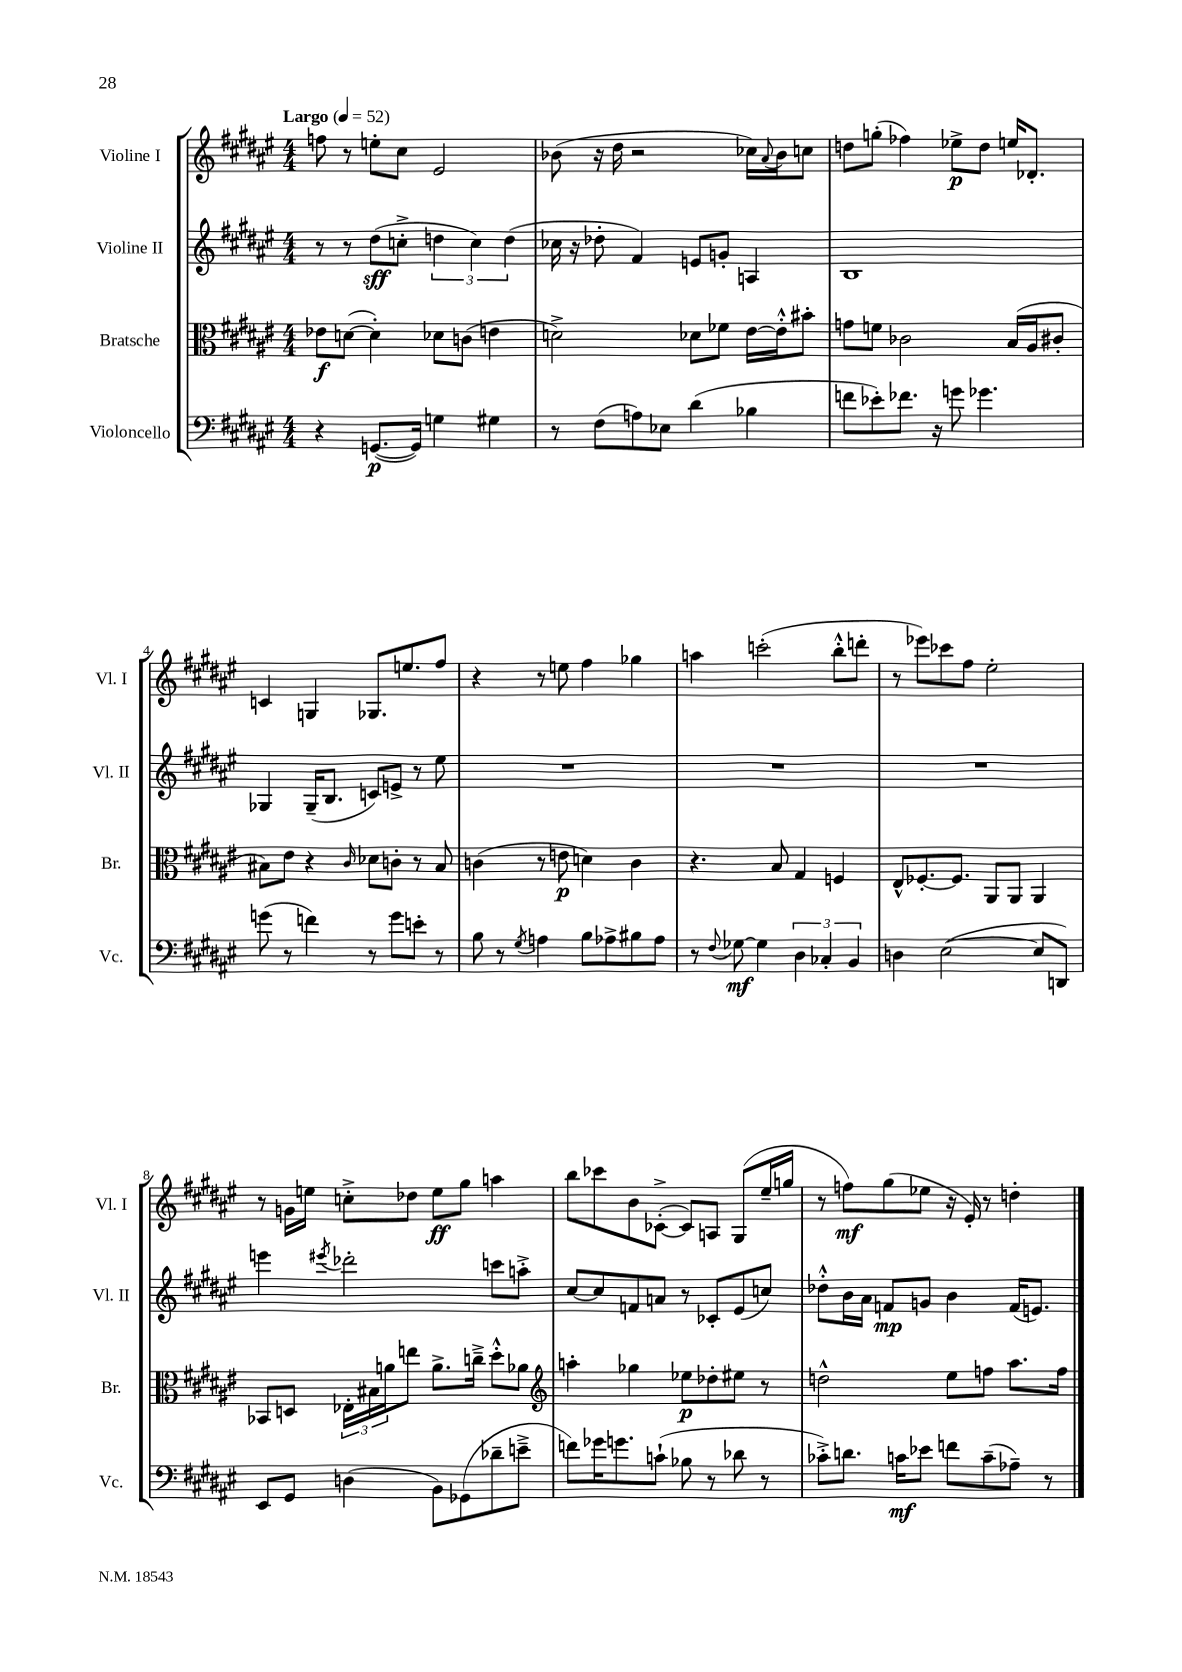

**kern	**kern	**kern	**kern
*staff4	*staff3	*staff2	*staff1
*clefF4	*clefC3	*clefG2	*clefG2
*k[f#c#g#d#a#e#]	*k[f#c#g#d#a#e#]	*k[f#c#g#d#a#e#]	*k[f#c#g#d#a#e#]
*M4/4	*M4/4	*M4/4	*M4/4
*MM52	*MM52	*MM52	*MM52
4r	8e-\L	8r	8ff\
.	([8d\J	8r	8r
([8.GG/L	4d'\])	(8dd#\L	8ee'\L
.	.	8cc'^\J	8cc#\J
16GG/]Jk)	.	.	.
4G\	8d-\L	6dd\	2e#/
.	(8c\J	.	.
.	.	6cc\)	.
4G#\	4e\	.	.
.	.	(6dd\	.
=	=	=	=
8r	2d^\)	16cc-\	(8b-\
.	.	16r	.
(8F#\L	.	8dd-'\	16r
.	.	.	16dd#\
8A\)	.	4f#/)	2r
8E-\J	.	.	.
(4d#\	8d-\L	8e/L	.
.	8f-\J	8g'/J	.
4B-\	[16e#\LL	4A/	16cc-\LL)
.	.	.	8qqa#/
.	16e#'^^\]J	.	16b-\J
.	8b#'\J	.	8cc\J
=	=	=	=
8f\L	8g\L	1B	8dd\L
8e-'\)	8f\J	.	(8gg'\J
8.f-\J	2c-\	.	4ff-\)
16r	.	.	.
8g\	.	.	8ee-^\L
4.g-\	.	.	8dd\J
.	(16B/LL	.	16ee/LK
.	16A#/J	.	8.d-'/J
.	8c#'/J	.	.
=	=	=	=
(8g\	8B#\L)	4G-/	4c/
8r	8e#\J	.	.
4f\)	4r	(16G-~/LK	4G/
.	.	8.B/J	.
.	16qqc#/	.	.
8r	8d-\L	8c/L)	8.G-/L
8g\L	8c'\J	8e^/J	.
.	.	.	8.ee/
8e'\J	8r	8r	.
8r	8B#/	8ee#\	8ff#/J
=	=	=	=
8B\	(4c\	1r	4r
8r	.	.	.
8qG#/	.	.	.
4A\	8r	.	8r
.	8e\	.	8ee\
8B\L	4d\)	.	4ff#\
8A-^\	.	.	.
8B#\	4c\	.	4gg-\
8A-\J	.	.	.
=	=	=	=
8r	4.r	1r	4aa\
8qqF#/	.	.	.
[8G-\	.	.	.
4G-\]	.	.	(2ccc'\
.	8B/	.	.
6D#\	4G#/	.	.
6C-'/	.	.	.
.	4F/	.	8bb'^^\L
6BB/	.	.	.
.	.	.	8ddd'\J
=	=	=	=
4D\	8E#^^/L	1r	8r
.	[8.F-'/	.	8eee-\L)
([2E#\	.	.	8ccc-\
.	8.F-/]J	.	.
.	.	.	8ff#\J
.	8AA#/L	.	2ee#'\
.	8AA#/J	.	.
8E#/]L	4AA#/	.	.
8DD/J)	.	.	.
=	=	=	=
8EE#/L	8BB-/L	4eee\	8r
8GG#/J	8D/J	.	16g\LL
.	.	.	16ee\JJ
.	.	8qeee#/	.
(4D\	24E-'\LL	2ddd-'\	8cc'^\L
.	24B#\	.	.
.	24a\J	.	.
.	8ee\J	.	8dd-\J
8BB\L)	8.a^\L	.	8ee\L
(8GG-\	.	.	8gg#\J
.	16cc~^\Jk	.	.
8d-~\	8dd#'^^\L	8ccc\L	4aa\
8e~^\J	8a-\J	8aa'^\J	.
=	=	=	=
*	*clefG2	*	*
8f\L)	4aa'\	[8cc#/L	8bb\L
16g-\K	.	8cc#/]	8ccc-\
8.g\	.	.	.
.	4gg-\	8f/	8b\
(8c`\J	.	8a/J	([8c-'^\J
8B-\	8ee-\L	8r	8c-/]L)
8r	8dd-'\	8c-'/L	8A/J
8d-\	8ee#\J	(8e#/	(8G#/L
8r	8r	8cc/J)	16ee#~/L
.	.	.	16gg/JJ
=	=	=	=
8c-'^\L)	2dd^^\	8dd-'^^\L	8r
8.d\J	.	16b\L	8ff\L)
.	.	16a#\JJ	.
.	.	8f/L	(8gg#\
16c\LK	.	.	.
8e-\J	.	8g/J	8ee-\J
8f\L	8ee#\L	4b\	16r
.	.	.	16e#'/)
(8c~\	8ff\J	.	8r
8A-~\J)	8.aa#\L	(16f/LK	4dd'\
.	.	8.e/J)	.
8r	.	.	.
.	16ff\Jk	.	.
==	==	==	==
*-	*-	*-	*-
